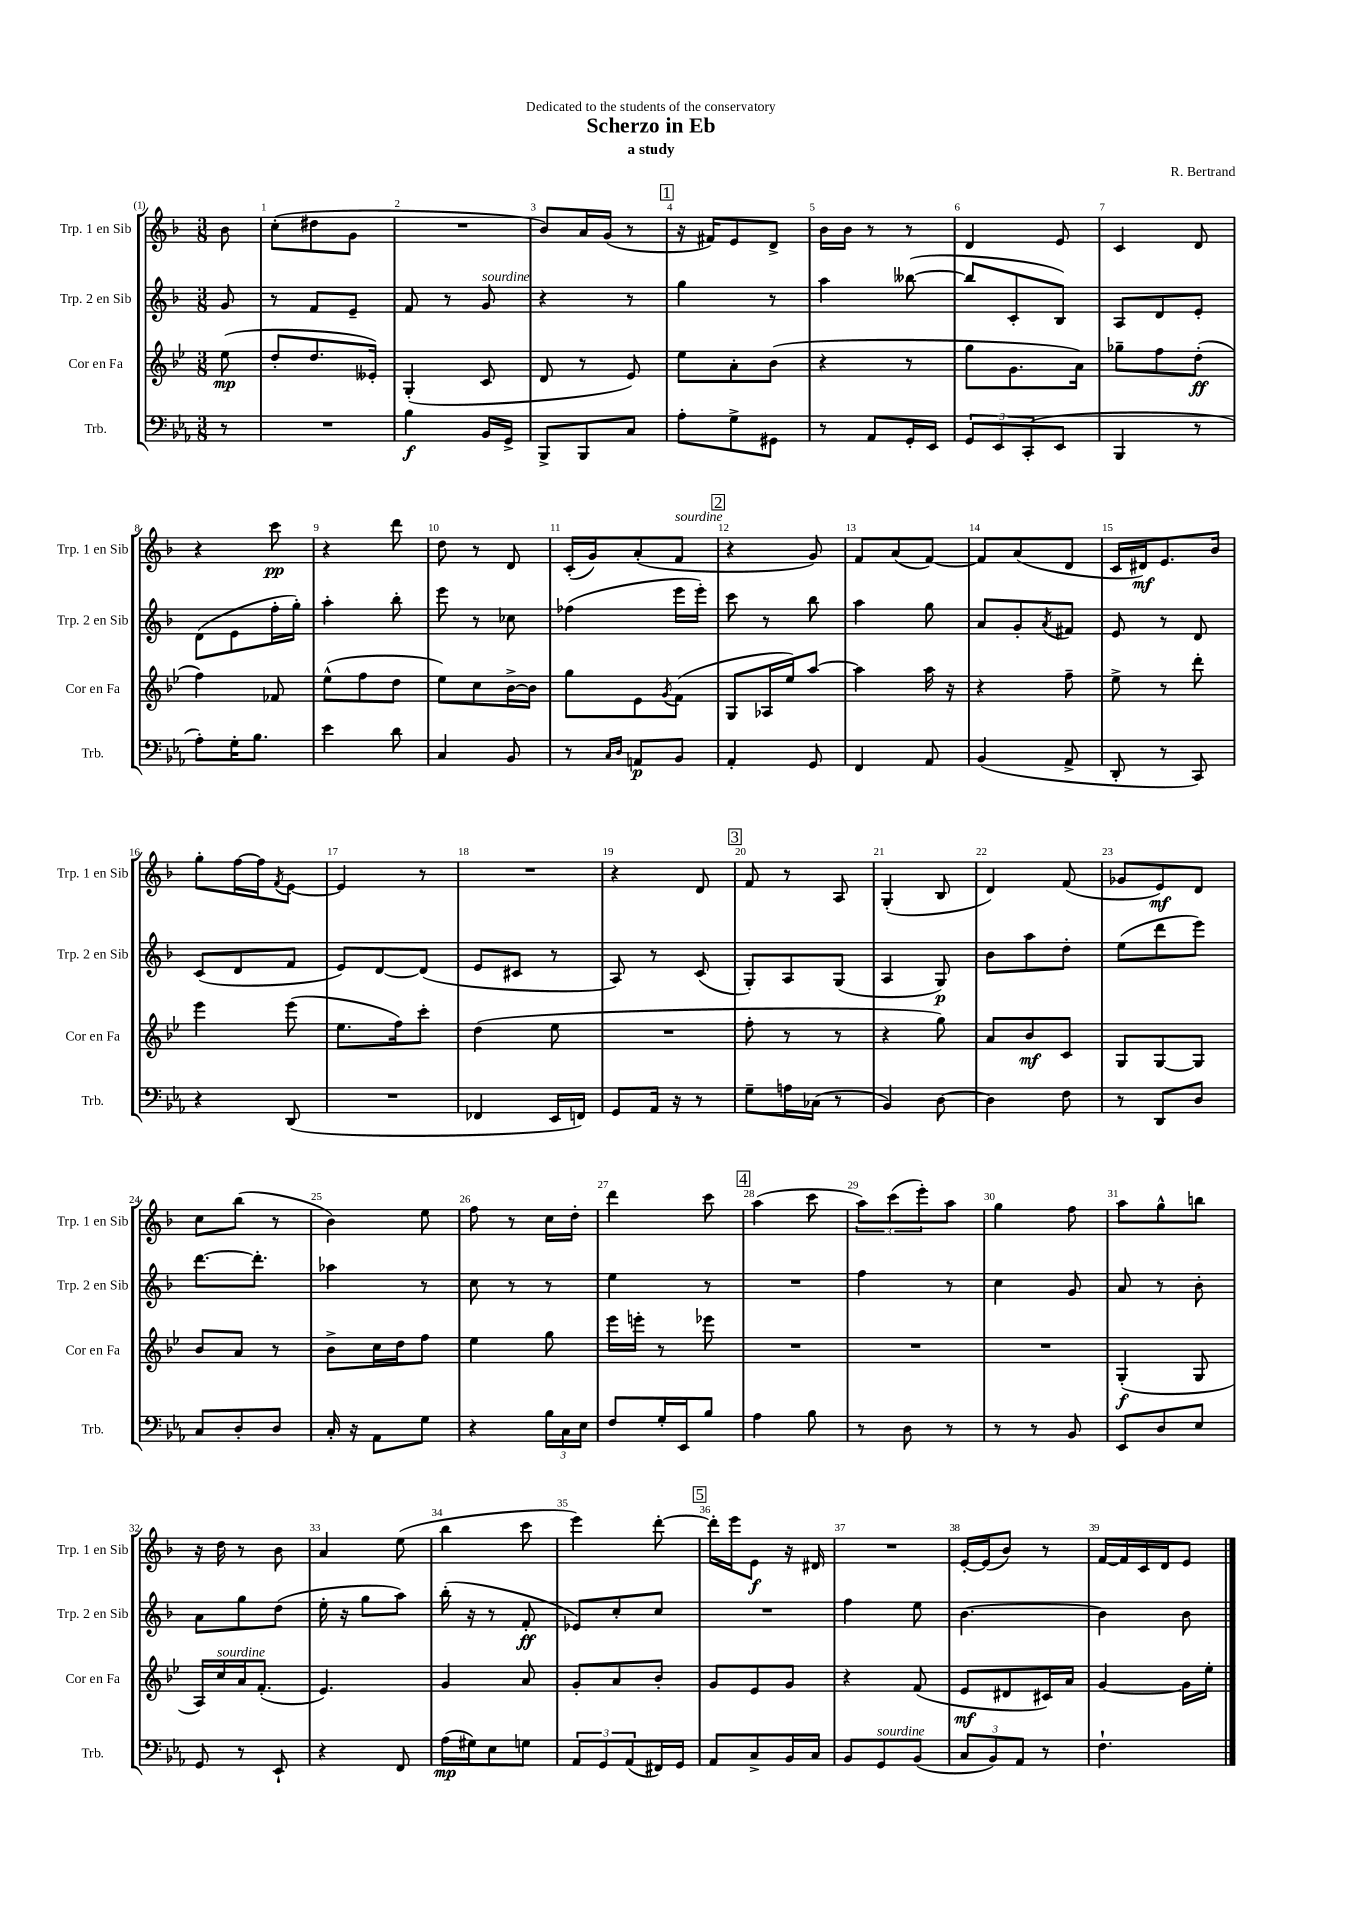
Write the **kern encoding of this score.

**kern	**dynam	**kern	**dynam	**kern	**dynam	**kern	**dynam
*part4	*part4	*part3	*part3	*part2	*part2	*part1	*part1
*staff4	*staff4	*staff3	*staff3	*staff2	*staff2	*staff1	*staff1
*I"Trb.	*	*I"Cor en Fa	*	*I"Trp. 2 en Sib	*	*I"Trp. 1 en Sib	*
*I'Trb.	*	*I'Cor en Fa	*	*I'Trp. 2 en Sib	*	*I'Trp. 1 en Sib	*
*clefF4	*	*clefG2	*	*clefG2	*	*clefG2	*
*k[b-e-a-]	*	*k[b-e-]	*	*k[b-]	*	*k[b-]	*
*M3/8	*	*M3/8	*	*M3/8	*	*M3/8	*
=	=	=	=	=	=	=	=
8r	.	(8ee-\	mp	8g/	.	8b-\	.
=1	=1	=1	=1	=1	=1	=1	=1
4.r	.	8dd'/L	.	8r	.	(8cc'\L	.
.	.	8.dd/	.	8f/L	.	8dd#X\	.
.	.	.	.	8e~/J	.	8g\J	.
.	.	16e--X'/Jk)	.	.	.	.	.
=2	=2	=2	=2	=2	=2	=2	=2
4B-\	f	(4G'/	.	8f/	.	4.r	.
.	.	.	.	8r	.	.	.
!	!	!	!	!LO:TX:a:i:t=sourdine	!	!	!
16BB-/LL	.	8c/	.	8g/	.	.	.
16GG^/JJ	.	.	.	.	.	.	.
=3	=3	=3	=3	=3	=3	=3	=3
8BBB-^/L	.	8d/	.	4r	.	8b-/L)	.
8BBB-/	.	8r	.	.	.	16a/L	.
.	.	.	.	.	.	(16g/JJ	.
8C/J	.	8e-/)	.	8r	.	8r	.
!!LO:REH:place=s1:t=1
=4	=4	=4	=4	=4	=4	=4	=4
8A-'\L	.	8ee-\L	.	4gg\	.	16r	.
.	.	.	.	.	.	16f#X/KL)	.
8G^\	.	8a'\	.	.	.	8e/	.
8GG#X\J	.	(8b-\J	.	8r	.	8d^/J	.
=5	=5	=5	=5	=5	=5	=5	=5
8r	.	4r	.	4aa\	.	16b-\LL	.
.	.	.	.	.	.	16b-\JJ	.
8AA-/L	.	.	.	.	.	8r	.
16GG'/L	.	8r	.	([8bb--X\	.	8r	.
16EE-/JJ	.	.	.	.	.	.	.
=6	=6	=6	=6	=6	=6	=6	=6
12GG/L	.	8gg\L	.	8bb--/L]	.	4d/	.
12EE-/	.	.	.	.	.	.	.
.	.	8.g\	.	8c'/	.	.	.
(12CC'/	.	.	.	.	.	.	.
8EE-/J	.	.	.	8B-/J)	.	8e/	.
.	.	16a\Jk)	.	.	.	.	.
=7	=7	=7	=7	=7	=7	=7	=7
4BBB-/	.	8gg-X~\L	.	8A/L	.	4c/	.
.	.	8ff\	.	8d/	.	.	.
8r	.	(8dd'\J	ff	8e'/J	.	8d/	.
!!LO:LB:g=z
=8	=8	=8	=8	=8	=8	=8	=8
8A-'\L)	.	4ff\)	.	(8d\L	.	4r	.
16G'\K	.	.	.	8e\	.	.	.
8.B-\J	.	.	.	.	.	.	.
.	.	8f-X/	.	16ff'\L	.	8ccc\	pp
.	.	.	.	16gg'\JJ)	.	.	.
=9	=9	=9	=9	=9	=9	=9	=9
4e-\	.	(8ee-^^\L	.	4aa'\	.	4r	.
.	.	8ff\	.	.	.	.	.
8d\	.	8dd\J	.	8bb-'\	.	8ddd\	.
=10	=10	=10	=10	=10	=10	=10	=10
4C/	.	8ee-\L)	.	8eee\	.	8dd\	.
.	.	8cc\	.	8r	.	8r	.
8BB-/	.	[16b-^\L	.	8cc-X\	.	8d/	.
.	.	16b-\JJ]	.	.	.	.	.
=11	=11	=11	=11	=11	=11	=11	=11
8r	.	8gg\L	.	(4ff-X\	.	(16c'/LL	.
.	.	.	.	.	.	16g/J)	.
16qqC/LL	.	.	.	.	.	.	.
16qqD/JJ	.	.	.	.	.	.	.
8AAn/L	p	8e-\	.	.	.	(8a'/	.
.	.	8qg/	.	.	.	.	.
!	!	!	!	!	!	!LO:TX:a:i:t=sourdine	!
8BB-/J	.	(8f\J	.	16eee\LL	.	8f/J	.
.	.	.	.	16eee'\JJ)	.	.	.
!!LO:REH:place=s1:t=2
=12	=12	=12	=12	=12	=12	=12	=12
4AA-'/	.	8G/L	.	8ccc\	.	4r	.
.	.	16A-X/L	.	8r	.	.	.
.	.	16ee-/J)	.	.	.	.	.
8GG/	.	[8aa/J	.	8bb-\	.	8g/)	.
=13	=13	=13	=13	=13	=13	=13	=13
4FF/	.	4aa\]	.	4aa\	.	8f/L	.
.	.	.	.	.	.	(8a/	.
8AA-/	.	16aa\	.	8gg\	.	[8f/J)	.
.	.	16r	.	.	.	.	.
=14	=14	=14	=14	=14	=14	=14	=14
(4BB-/	.	4r	.	8a/L	.	8f/L]	.
.	.	.	.	8g'/	.	(8a/	.
.	.	.	.	8qa/	.	.	.
8AA-^/	.	8ff~\	.	8f#X/J	.	8d/J	.
=15	=15	=15	=15	=15	=15	=15	=15
8DD'/	.	8ee-^\	.	8e/	.	16c/LL	.
.	.	.	.	.	.	16d#X/J)	mf
8r	.	8r	.	8r	.	8.e/	.
8CC/)	.	8ddd'\	.	8d/	.	.	.
.	.	.	.	.	.	16b-/Jk	.
!!LO:LB:g=z
=16	=16	=16	=16	=16	=16	=16	=16
4r	.	4eee-\	.	(8c/L	.	8gg'\L	.
.	.	.	.	8d/	.	[16ff\L	.
.	.	.	.	.	.	16ff\J]	.
.	.	.	.	.	.	8qf/	.
(8DD/	.	(8eee-\	.	8f/J	.	[8e\J	.
=17	=17	=17	=17	=17	=17	=17	=17
4.r	.	8.ee-\L	.	8e/L)	.	4e/]	.
.	.	.	.	[8d/	.	.	.
.	.	16ff\k)	.	.	.	.	.
.	.	8ccc'\J	.	(8d/J]	.	8r	.
=18	=18	=18	=18	=18	=18	=18	=18
4FF-X/	.	(4dd\	.	8e/L	.	4.r	.
.	.	.	.	8c#X/J	.	.	.
16EE-/LL	.	8ee-\	.	8r	.	.	.
16FFn/JJ)	.	.	.	.	.	.	.
=19	=19	=19	=19	=19	=19	=19	=19
8GG/L	.	4.r	.	8A/)	.	4r	.
16AA-/Jk	.	.	.	8r	.	.	.
16r	.	.	.	.	.	.	.
8r	.	.	.	(8c/	.	8d/	.
!!LO:REH:place=s1:t=3
=20	=20	=20	=20	=20	=20	=20	=20
8G~\L	.	8ff'\	.	8G'/L)	.	8f/	.
16An\L	.	8r	.	8A/	.	8r	.
(16C-X\JJ	.	.	.	.	.	.	.
8r	.	8r	.	(8G/J	.	8A/	.
=21	=21	=21	=21	=21	=21	=21	=21
4BB-/)	.	4r	.	4A/	.	(4G'/	.
[8D\	.	8gg\)	.	8G/)	p	8B-/	.
=22	=22	=22	=22	=22	=22	=22	=22
4D\]	.	8a/L	.	8b-\L	.	4d/)	.
.	.	8b-/	mf	8aa\	.	.	.
8F\	.	8c/J	.	8dd'\J	.	(8f/	.
=23	=23	=23	=23	=23	=23	=23	=23
8r	.	8G/L	.	(8ee\L	.	8g-X/L	.
8DD/L	.	[8G/	.	8ddd\	.	8e/)	mf
8D/J	.	8G/J]	.	8eee\J)	.	8d/J	.
!!LO:LB:g=z
=24	=24	=24	=24	=24	=24	=24	=24
8C/L	.	8b-/L	.	[8.ddd\L	.	8cc\L	.
8D'/	.	8a/J	.	.	.	(8bb-\J	.
.	.	.	.	8.ddd'\J]	.	.	.
8D/J	.	8r	.	.	.	8r	.
=25	=25	=25	=25	=25	=25	=25	=25
16C'/	.	8b-^\L	.	4aa-X\	.	4b-\)	.
16r	.	.	.	.	.	.	.
8AA-\L	.	16cc\L	.	.	.	.	.
.	.	16dd\J	.	.	.	.	.
8G\J	.	8ff\J	.	8r	.	8ee\	.
=26	=26	=26	=26	=26	=26	=26	=26
4r	.	4ee-\	.	8cc\	.	8ff\	.
.	.	.	.	8r	.	8r	.
24B-\LL	.	8gg\	.	8r	.	16cc\LL	.
24C\	.	.	.	.	.	.	.
.	.	.	.	.	.	16dd'\JJ	.
24E-\JJ	.	.	.	.	.	.	.
=27	=27	=27	=27	=27	=27	=27	=27
8F/L	.	16eee-\LL	.	4ee\	.	4ddd\	.
.	.	16eeen'\JJ	.	.	.	.	.
16G'/L	.	8r	.	.	.	.	.
16EE-/J	.	.	.	.	.	.	.
8B-/J	.	8eee-X\	.	8r	.	8ccc\	.
!!LO:REH:place=s1:t=4
=28	=28	=28	=28	=28	=28	=28	=28
4A-\	.	4.r	.	4.r	.	(4aa\	.
8B-\	.	.	.	.	.	8ccc\	.
=29	=29	=29	=29	=29	=29	=29	=29
8r	.	4.r	.	4ff\	.	12aa\L)	.
.	.	.	.	.	.	(12ccc\	.
8D\	.	.	.	.	.	.	.
.	.	.	.	.	.	12eee'\)	.
8r	.	.	.	8r	.	8aa\J	.
=30	=30	=30	=30	=30	=30	=30	=30
8r	.	4.r	.	4cc\	.	4gg\	.
8r	.	.	.	.	.	.	.
8BB-/	.	.	.	8g/	.	8ff\	.
=31	=31	=31	=31	=31	=31	=31	=31
8EE-/L	.	(4G'/	f	8a/	.	8aa\L	.
8D/	.	.	.	8r	.	8gg^^\	.
8E-/J	.	8G/	.	8b-'\	.	8bbn\J	.
!!LO:LB:g=z
=32	=32	=32	=32	=32	=32	=32	=32
8GG/	.	16A/LL)	.	8a\L	.	16r	.
!	!	!LO:TX:a:i:t=sourdine	!	!	!	!	!
.	.	16cc/	.	.	.	16dd\	.
8r	.	16a/J	.	8gg\	.	8r	.
.	.	(8.f'/J	.	.	.	.	.
8EE-`/	.	.	.	(8dd\J	.	8b-\	.
=33	=33	=33	=33	=33	=33	=33	=33
4r	.	4.e-/)	.	16ee'\	.	4a/	.
.	.	.	.	16r	.	.	.
.	.	.	.	8gg\L	.	.	.
8FF/	.	.	.	8aa\J)	.	(8ee\	.
=34	=34	=34	=34	=34	=34	=34	=34
(16A-\LL	mp	4g/	.	(16bb-'\	.	4bb-\	.
16G#X\J)	.	.	.	16r	.	.	.
8E-\	.	.	.	8r	.	.	.
8Gn\J	.	8a/	.	8f'/	ff	8ccc\	.
=35	=35	=35	=35	=35	=35	=35	=35
12AA-/L	.	8g'/L	.	8e-X/L)	.	4eee\)	.
12GG/	.	.	.	.	.	.	.
.	.	8a/	.	8cc'/	.	.	.
(12AA-/	.	.	.	.	.	.	.
16FF#X/L)	.	8b-'/J	.	8cc/J	.	[8ddd'\	.
16GG/JJ	.	.	.	.	.	.	.
!!LO:REH:place=s1:t=5
=36	=36	=36	=36	=36	=36	=36	=36
8AA-/L	.	8g/L	.	4.r	.	16ddd'\LL]	.
.	.	.	.	.	.	16eee\J	.
8C^/	.	8e-/	.	.	.	8e\J	f
16BB-/L	.	8g/J	.	.	.	16r	.
16C/JJ	.	.	.	.	.	16d#X/	.
=37	=37	=37	=37	=37	=37	=37	=37
8BB-/L	.	4r	.	4ff\	.	4.r	.
!LO:TX:a:i:t=sourdine	!	!	!	!	!	!	!
8GG/	.	.	.	.	.	.	.
(8BB-/J	.	(8f/	.	8ee\	.	.	.
=38	=38	=38	=38	=38	=38	=38	=38
12C/L	.	8e-/L	mf	[4.b-\	.	[16e'/LL	.
.	.	.	.	.	.	(16e/J]	.
12BB-/)	.	.	.	.	.	.	.
.	.	8d#X/	.	.	.	8b-/J)	.
12AA-/J	.	.	.	.	.	.	.
8r	.	16c#X/L)	.	.	.	8r	.
.	.	16a/JJ	.	.	.	.	.
=39	=39	=39	=39	=39	=39	=39	=39
4.F`\	.	[4g/	.	4b-\]	.	[16f/LL	.
.	.	.	.	.	.	16f/]	.
.	.	.	.	.	.	16c/	.
.	.	.	.	.	.	16d/J	.
.	.	16g\LL]	.	8b-\	.	8e/J	.
.	.	16ee-'\JJ	.	.	.	.	.
==	==	==	==	==	==	==	==
*-	*-	*-	*-	*-	*-	*-	*-
